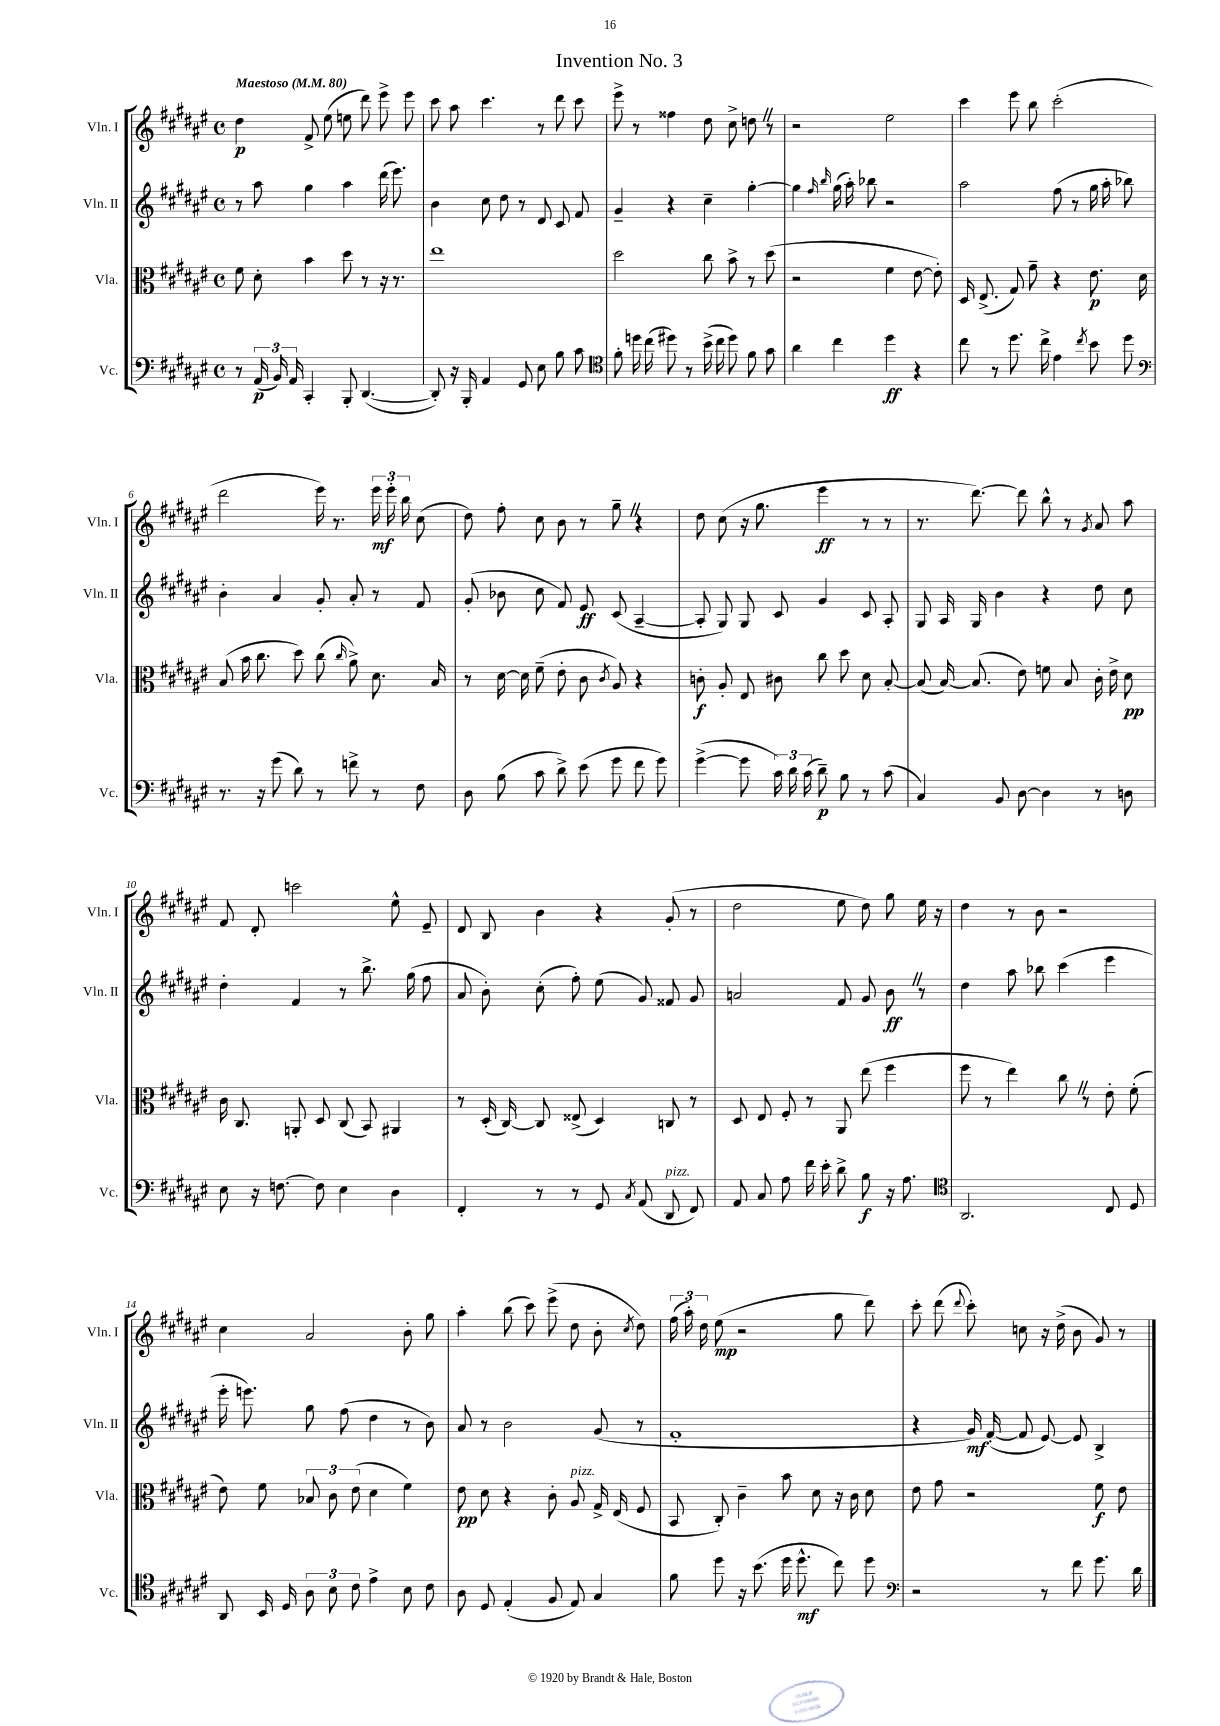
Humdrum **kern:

**kern	**dynam	**kern	**dynam	**kern	**dynam	**kern	**dynam
*part4	*part4	*part3	*part3	*part2	*part2	*part1	*part1
*staff4	*staff4	*staff3	*staff3	*staff2	*staff2	*staff1	*staff1
*I"Vc.	*	*I"Vla.	*	*I"Vln. II	*	*I"Vln. I	*
*I'Vc.	*	*I'Vla.	*	*I'Vln. II	*	*I'Vln. I	*
*clefF4	*	*clefC3	*	*clefG2	*	*clefG2	*
*k[f#c#g#d#a#e#]	*	*k[f#c#g#d#a#e#]	*	*k[f#c#g#d#a#e#]	*	*k[f#c#g#d#a#e#]	*
*M4/4	*	*M4/4	*	*M4/4	*	*M4/4	*
*met(c)	*	*met(c)	*	*met(c)	*	*met(c)	*
*MM80	*	*MM80	*	*MM80	*	*MM80	*
=1	=1	=1	=1	=1	=1	=1	=1
!	!	!	!	!	!	!LO:TX:a:B:t=Maestoso	!
8r	.	8f#\	.	8r	.	4dd#\	p
(24AA#/	p	8d#'\	.	8aa#\	.	.	.
24BB/)	.	.	.	.	.	.	.
24AA#/	.	.	.	.	.	.	.
4CC#'/	.	4b\	.	4gg#\	.	8f#^/	.
.	.	.	.	.	.	(8ee#\	.
8BBB'/	.	8dd#\	.	4aa#\	.	8een\	.
([4.DD#/	.	8r	.	.	.	8ddd#\)	.
.	.	16r	.	(16ddd#\	.	8eee#^\	.
.	.	8.r	.	8.eee#\)	.	.	.
.	.	.	.	.	.	8eee#\	.
=2	=2	=2	=2	=2	=2	=2	=2
8DD#'/])	.	1ee#	.	4b\	.	8ccc#\	.
16r	.	.	.	.	.	8aa#\	.
16BBB'/	.	.	.	.	.	.	.
4AA#/	.	.	.	8cc#\	.	4.ccc#\	.
.	.	.	.	8dd#\	.	.	.
8GG#/	.	.	.	8r	.	.	.
8E#\	.	.	.	8d#/	.	8r	.
8B\	.	.	.	8c#/	.	8ddd#\	.
8c#\	.	.	.	8f#/	.	8ccc#\	.
=3	=3	=3	=3	=3	=3	=3	=3
*clefC4	*	*	*	*	*	*	*
8f#'\	.	2dd#\	.	4g#~/	.	8eee#^\	.
16ddn\	.	.	.	.	.	8r	.
(16cc#\	.	.	.	.	.	.	.
8dd#X\)	.	.	.	4r	.	4ff##X\	.
8r	.	.	.	.	.	.	.
(16b^\	.	8cc#\	.	4cc#~\	.	8dd#\	.
16cc#\	.	.	.	.	.	.	.
8dd#\)	.	8b^\	.	.	.	8cc#^\	.
8f#\	.	8r	.	[4gg#'\	.	8ddnZ\	.
8g#\	.	(8dd#\	.	.	.	8r	.
=4	=4	=4	=4	=4	=4	=4	=4
4a#\	.	2r	.	4gg#\]	.	2r	.
.	.	.	.	16qqff#/	.	.	.
.	.	.	.	16qqbb/	.	.	.
4cc#\	.	.	.	(16gg#\	.	.	.
.	.	.	.	16aa#'\)	.	.	.
.	.	.	.	8bb-X\	.	.	.
4dd#\	ff	4f#\	.	2r	.	2ee#\	.
4r	.	[8e#\	.	.	.	.	.
.	.	8e#'\])	.	.	.	.	.
=5	=5	=5	=5	=5	=5	=5	=5
8cc#\	.	16D#/	.	2aa#\	.	4ccc#\	.
.	.	(8.E#^/	.	.	.	.	.
8r	.	.	.	.	.	.	.
8.dd#\	.	8G#/)	.	.	.	8eee#\	.
.	.	8g#~\	.	.	.	8bb\	.
16cc#^\	.	.	.	.	.	.	.
4e#\	.	4r	.	(8ff#\	.	(2ccc#'\	.
.	.	.	.	8r	.	.	.
8qcc#/	.	.	.	.	.	.	.
8b\	.	8.e#\	p	16gg#\	.	.	.
.	.	.	.	16aa#'\	.	.	.
8dd#\	.	.	.	8bb-X\)	.	.	.
.	.	16d#\	.	.	.	.	.
!!LO:LB:g=z
=6	=6	=6	=6	=6	=6	=6	=6
*clefF4	*	*	*	*	*	*	*
8.r	.	(8B/	.	4b'\	.	2ddd#\	.
.	.	16b\	.	.	.	.	.
16r	.	8.cc#\	.	.	.	.	.
(8g#\	.	.	.	4a#/	.	.	.
8d#\)	.	8dd#\)	.	.	.	.	.
8r	.	(8cc#\	.	8g#'/	.	16eee#\)	.
.	.	.	.	.	.	8.r	.
.	.	16qqcc#/	.	.	.	.	.
8fn^\	.	8a#^\)	.	8a#'/	.	.	.
8r	.	8.d#\	.	8r	.	24eee#\	mf
.	.	.	.	.	.	24eee#'\	.
.	.	.	.	.	.	24bb\	.
8F#\	.	.	.	8f#/	.	(8cc#\	.
.	.	16B/	.	.	.	.	.
=7	=7	=7	=7	=7	=7	=7	=7
8D#\	.	8r	.	(8g#'/	.	8dd#\)	.
(8B\	.	[16d#\	.	8b-X\	.	8ff#'\	.
.	.	16d#\]	.	.	.	.	.
8c#\	.	(8f#~\	.	8cc#\	.	8cc#\	.
8d#^\)	.	8e#'\	.	8f#/)	.	8b\	.
(8e#\	.	8c#\	.	8e#/	ff	8r	.
.	.	8qc#/	.	.	.	.	.
8g#\	.	8A#/)	.	(8c#/	.	8gg#~Z\	.
8f#\	.	4r	.	[4A#~/	.	4r	.
8g#\)	.	.	.	.	.	.	.
=8	=8	=8	=8	=8	=8	=8	=8
([4g#^\	.	8cn'\	f	8A#'/]	.	8dd#\	.
.	.	8A#'/	.	8G#/)	.	(8cc#\	.
8g#\]	.	8E#/	.	8G#/	.	16r	.
.	.	.	.	.	.	8.gg#\	.
24c#\)	.	8c#X\	.	8c#/	.	.	.
24d#\	.	.	.	.	.	.	.
(24c#\	.	.	.	.	.	.	.
8d#~\)	p	8cc#\	.	4g#/	.	4eee#\	ff
8B\	.	8dd#\	.	.	.	.	.
8r	.	8d#\	.	8c#/	.	8r	.
(8c#\	.	[8B'/	.	8A#'/	.	8r	.
=9	=9	=9	=9	=9	=9	=9	=9
4C#/)	.	(8B/]	.	8G#/	.	8.r	.
.	.	[16B/)	.	16A#/	.	.	.
.	.	(8.B/]	.	16G#/	.	[8.ddd#\)	.
8BB/	.	.	.	4b\	.	.	.
[8D#\	.	8e#\)	.	.	.	8ddd#\]	.
4D#\]	.	8fn\	.	4r	.	8bb^^\	.
.	.	8B/	.	.	.	8r	.
.	.	.	.	.	.	8qg#/	.
8r	.	16c#'\	.	8dd#\	.	8a#/	.
.	.	16e#^\	.	.	.	.	.
8Dn\	.	8d#\	pp	8cc#\	.	8aa#\	.
!!LO:LB:g=z
=10	=10	=10	=10	=10	=10	=10	=10
8E#\	.	16c#\	.	4dd#'\	.	8f#/	.
.	.	8.C#/	.	.	.	.	.
16r	.	.	.	.	.	8d#'/	.
[8.Fn\	.	.	.	.	.	.	.
.	.	8AAn'/	.	4f#/	.	2cccn\	.
8F\]	.	8D#/	.	.	.	.	.
4E#\	.	(8C#/	.	8r	.	.	.
.	.	8BB/)	.	8.bb^\	.	.	.
4D#\	.	4AA#X/	.	.	.	8ee#^^\	.
.	.	.	.	(16gg#\	.	.	.
.	.	.	.	8ff#\	.	8e#~/	.
=11	=11	=11	=11	=11	=11	=11	=11
4FF#'/	.	8r	.	8a#/	.	8d#/	.
.	.	(16D#'/	.	8b'\)	.	8B/	.
.	.	[16C#/)	.	.	.	.	.
8r	.	8C#/]	.	(8cc#'\	.	4b\	.
8r	.	(8E##X^/	.	8ff#'\)	.	.	.
8GG#/	.	4D#/)	.	(8ee#\	.	4r	.
8qC#/	.	.	.	.	.	.	.
(8AA#/	.	.	.	8g#/)	.	.	.
!LO:TX:a:i:t=pizz.	!	!	!	!	!	!	!
8DD#/	.	8Cn/	.	8f##X/	.	(8g#'/	.
8FF#/)	.	8r	.	8g#/	.	8r	.
=12	=12	=12	=12	=12	=12	=12	=12
8AA#/	.	8D#/	.	2an/	.	2dd#\	.
8C#/	.	8E#/	.	.	.	.	.
8A#\	.	8F#'/	.	.	.	.	.
16f#\	.	8r	.	.	.	.	.
16e#'\	.	.	.	.	.	.	.
8d#^\	.	8AA#/	.	8f#/	.	8ee#\	.
8B\	f	(8ee#\	.	8g#/	.	8dd#\)	.
16r	.	4ff#\	.	8bZ\	ff	8gg#\	.
8.A#\	.	.	.	.	.	.	.
.	.	.	.	8r	.	16ee#\	.
.	.	.	.	.	.	16r	.
=13	=13	=13	=13	=13	=13	=13	=13
*clefC4	*	*	*	*	*	*	*
2.AA#/	.	8ff#\	.	4dd#\	.	4dd#\	.
.	.	8r	.	.	.	.	.
.	.	4ee#\)	.	8aa#\	.	8r	.
.	.	.	.	8bb-X\	.	8b\	.
.	.	8cc#Z\	.	(4ccc#\	.	2r	.
.	.	8r	.	.	.	.	.
8C#/	.	8e#'\	.	4eee#\	.	.	.
8D#/	.	(8f#'\	.	.	.	.	.
!!LO:LB:g=z
=14	=14	=14	=14	=14	=14	=14	=14
8AA#/	.	8e#\)	.	16eee#'\	.	4cc#\	.
.	.	.	.	8.eeen\)	.	.	.
16BB/	.	8f#\	.	.	.	.	.
16D#/	.	.	.	.	.	.	.
12A#\	.	12B-X/	.	8gg#\	.	2a#/	.
12B\	.	12c#\	.	.	.	.	.
.	.	.	.	(8ff#\	.	.	.
12c#\	.	(12e#\	.	.	.	.	.
4e#^\	.	4d#\	.	4dd#\	.	.	.
8B\	.	4f#\)	.	8r	.	8b'\	.
8c#\	.	.	.	8b\)	.	8gg#\	.
=15	=15	=15	=15	=15	=15	=15	=15
8A#\	.	8e#\	pp	8a#/	.	4aa#'\	.
8D#/	.	8d#\	.	8r	.	.	.
(4E#'/	.	4r	.	2b\	.	(8bb\	.
.	.	.	.	.	.	8ccc#\)	.
8F#/	.	8c#'\	.	.	.	(8eee#^\	.
!	!	!LO:TX:a:i:t=pizz.	!	!	!	!	!
8E#/)	.	8A#/	.	.	.	8dd#\	.
4G#/	.	16G#^/	.	(8g#/	.	8b'\	.
.	.	(16E#/	.	.	.	.	.
.	.	.	.	.	.	8qcc#/	.
.	.	8F#/	.	8r	.	8dd#\)	.
=16	=16	=16	=16	=16	=16	=16	=16
8f#\	.	8BB/	.	1f#'	.	(24ff#\	.
.	.	.	.	.	.	24aa#'\)	.
.	.	.	.	.	.	24dd#\	.
8dd#\	.	8C#'/)	.	.	.	(8ee#\	mp
16r	.	4c#~\	.	.	.	2r	.
(8.b\	.	.	.	.	.	.	.
16dd#\	.	8b\	.	.	.	.	.
8.dd#^^\	mf	.	.	.	.	.	.
.	.	8d#\	.	.	.	.	.
8cc#\)	.	16r	.	.	.	8gg#\	.
.	.	16c#\	.	.	.	.	.
8dd#\	.	8d#\	.	.	.	8ddd#\)	.
=17	=17	=17	=17	=17	=17	=17	=17
*clefF4	*	*	*	*	*	*	*
2r	.	8e#\	.	4r	.	8ccc#'\	.
.	.	8g#\	.	.	.	(8ddd#\	.
.	.	.	.	.	.	8qqddd#/	.
.	.	2r	.	16g#/)	mf	8ccc#'\)	.
.	.	.	.	([16f#'/	.	.	.
.	.	.	.	8f#/]	.	8ccn\	.
8r	.	.	.	[8e#/)	.	16r	.
.	.	.	.	.	.	(16dd#^\	.
8f#\	.	.	.	8e#/]	.	8b\	.
8.g#\	.	8f#\	f	4B^/	.	8g#/)	.
.	.	8e#\	.	.	.	8r	.
16d#\	.	.	.	.	.	.	.
==	==	==	==	==	==	==	==
*-	*-	*-	*-	*-	*-	*-	*-
